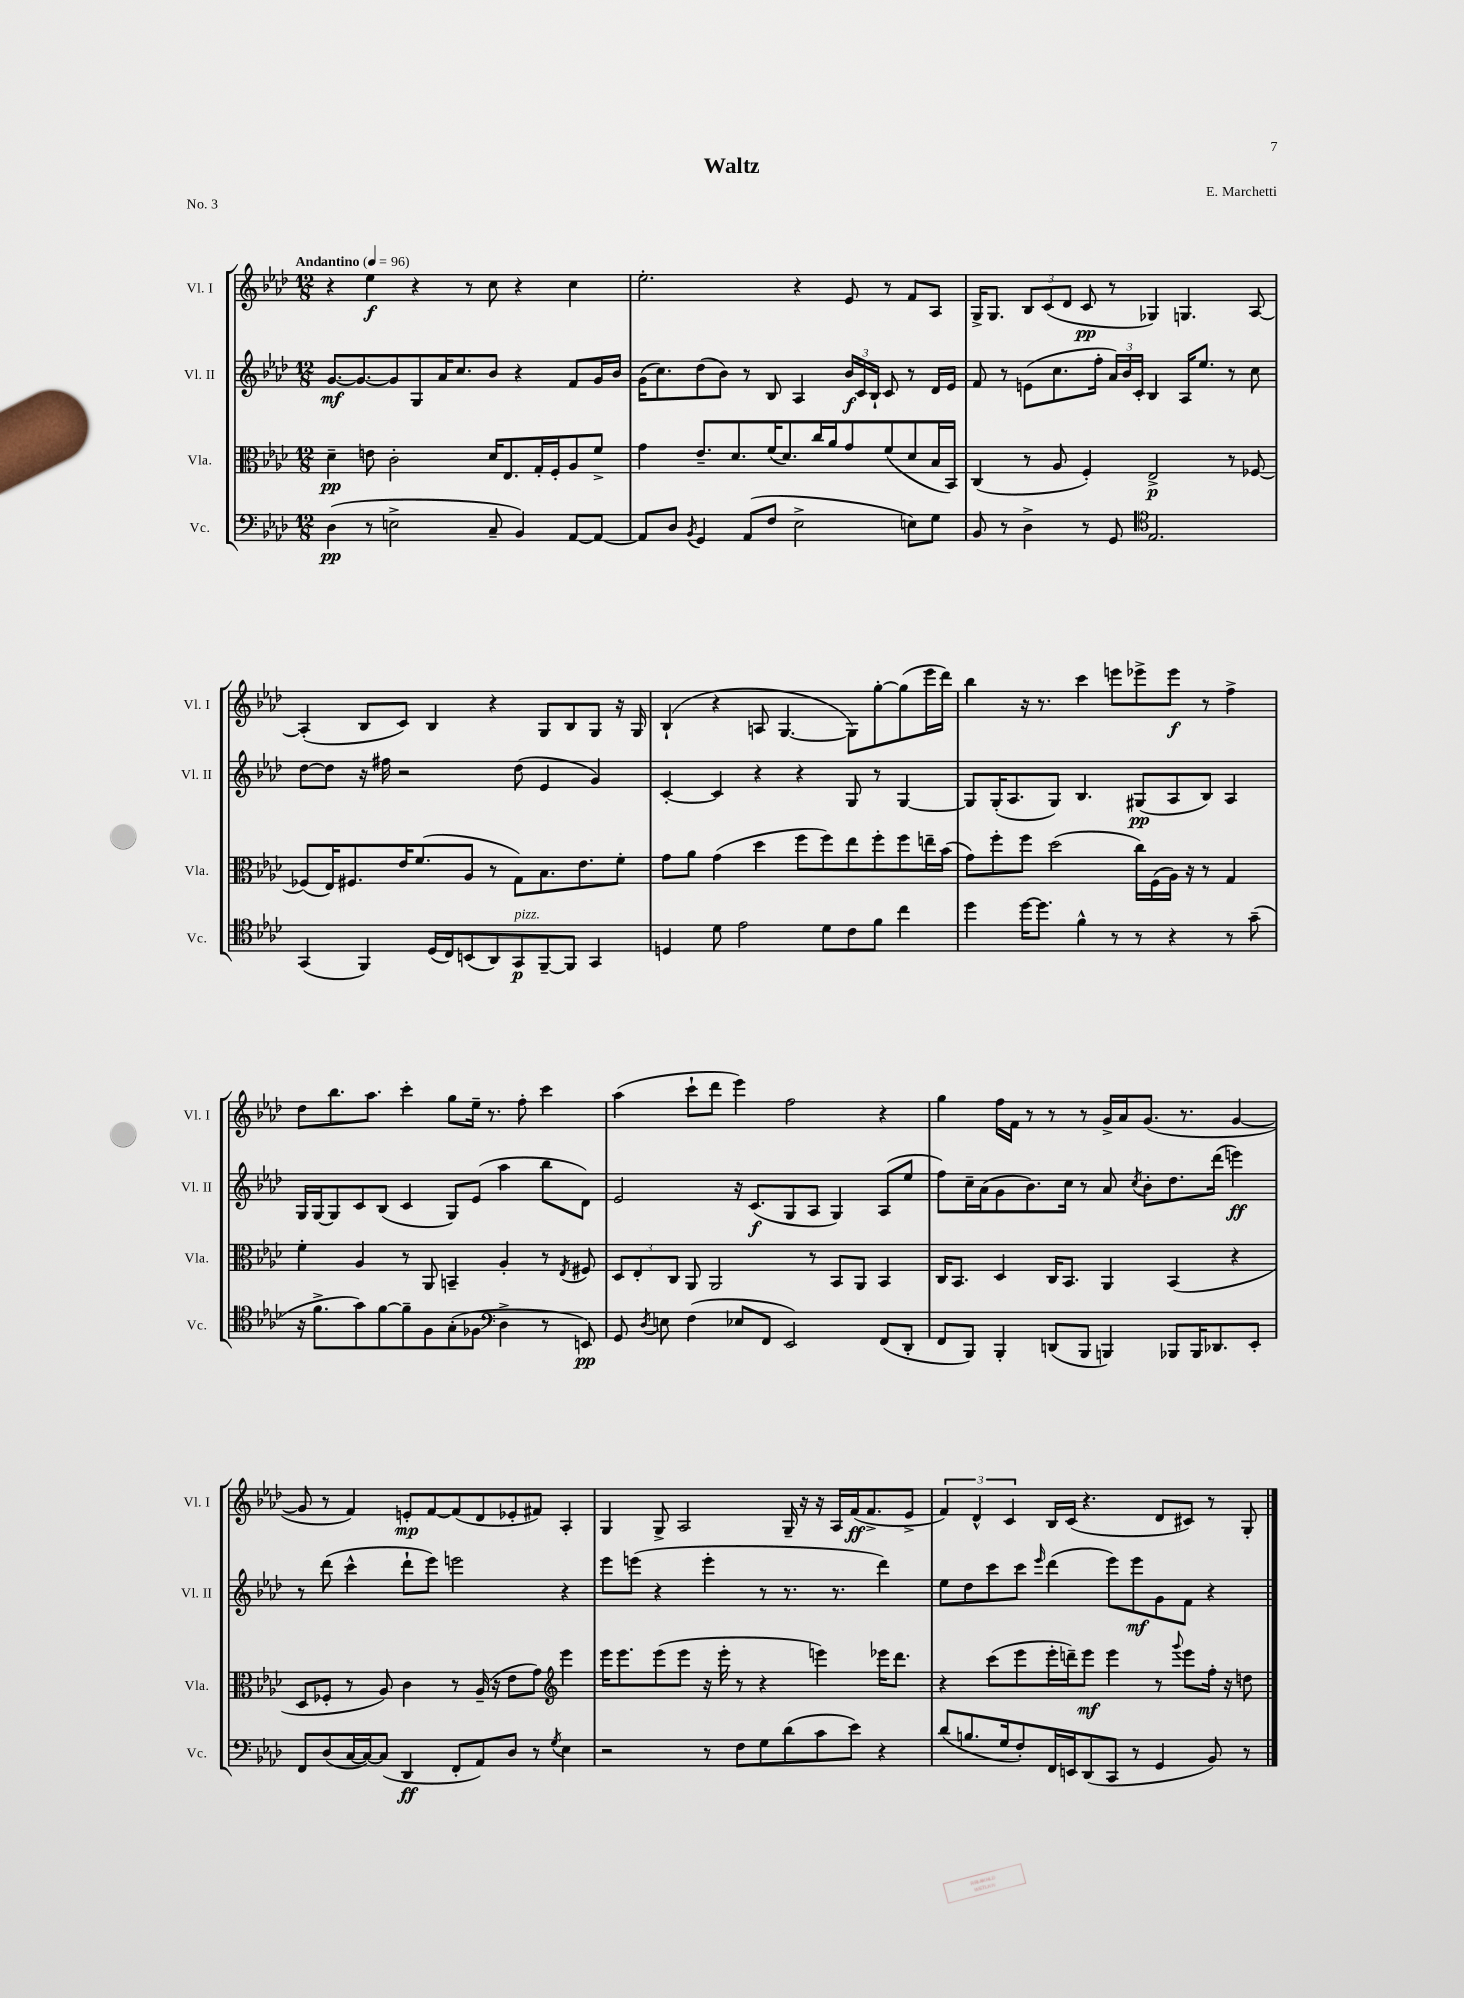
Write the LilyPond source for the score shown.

\header { title = "Waltz" composer = "E. Marchetti" piece = "No. 3" }
<<
\new StaffGroup <<
\new Staff = "s0" \with { instrumentName = "Vl. I" shortInstrumentName = "Vl. I" } {
    \clef treble \key aes \major \numericTimeSignature \time 12/8 \tempo "Andantino" 4 = 96
    \autoBeamOff r4 ees''4\f r4 r8 c''8 r4 c''4 |
    ees''2.-. r4 ees'8 r8 f'8[ aes8] |
    g16[-> g8.] \tuplet 3/2 { bes8[ c'8( des'8] } c'8\pp r8 ges4) g4. aes8~ |
    aes4-.( bes8[ c'8]) bes4 r4 g8[ bes8 g8] r16 g16 |
    bes4-!( r4 a8 g4.~ g8[) g''8~-. g''8( ees'''16 des'''16]) |
    bes''4 r16 r8. c'''4 e'''8[ ees'''8-> ees'''8]\f r8 f''4-> |
    des''8[ bes''8. aes''8.] c'''4-. g''8[ ees''16]-- r8. f''8-. c'''4 |
    aes''4( c'''8[-! des'''8] ees'''4) f''2 r4 |
    g''4 f''16[ f'16] r8 r8 r8 g'16[-> aes'16 g'8.]( r8. g'4~ |
    g'8 r8 f'4) e'8[-.\mp f'8~ f'8( des'8 ees'8-. fis'8]) aes4-. |
    g4 g8-> aes2 g16-- r16 r16 aes16[ f'16\ff( f'8.-> ees'8]-> |
    \tuplet 3/2 { f'4) des'4-^ c'4 } bes16[ c'16]( r4. des'8[ cis'8]) r8 g8-. \bar "|." |
}
\new Staff = "s1" \with { instrumentName = "Vl. II" shortInstrumentName = "Vl. II" } {
    \clef treble \key aes \major \numericTimeSignature \time 12/8
    \autoBeamOff g'8.[~\mf g'8.~ g'8 g8 aes'16 c''8. bes'8] r4 f'8[ g'16 bes'16] |
    g'16[( c''8.) des''8( bes'8]) r8 bes8 aes4 \tuplet 3/2 { bes'16[\f c'16 bes16]-! } c'8 r8 des'16[ ees'16] |
    f'8 r8 e'8[( c''8. f''16]-. \tuplet 3/2 { aes'16[) bes'16 c'16]-. } bes4 aes16[ ees''8.] r8 c''8 |
    des''8[~ des''8] r16 fis''16 r2 des''8( ees'4 g'4) |
    c'4~-. c'4 r4 r4 g8 r8 g4~ |
    g8[ g16-.( aes8. g8]) bes4. gis8[\pp( aes8 bes8]) aes4 |
    g16[ g16~ g8 c'8 bes8]( c'4 g8[) ees'8]( aes''4 bes''8[ des'8]) |
    ees'2 r16 c'8.[\f( g8 aes8] g4) aes8[( ees''8] |
    f''8[) c''16-- aes'16( g'8 bes'8.) c''16] r8 aes'8 \acciaccatura { c''8 } bes'8[-. des''8. des'''16]( e'''4\ff) |
    r8 des'''8( c'''4-^ des'''8[-! ees'''8]) e'''2 r4 |
    ees'''8[ e'''8]( r4 e'''4-. r8 r8. r8. des'''4) |
    ees''8[ des''8 c'''8 c'''8] \grace { ees'''16 } des'''4( ees'''8[) ees'''8\mf g'8 f'8] r4 \bar "|." |
}
\new Staff = "s2" \with { instrumentName = "Vla." shortInstrumentName = "Vla." } {
    \clef alto \key aes \major \numericTimeSignature \time 12/8
    \autoBeamOff des'4--\pp e'8 c'2-. des'16[ ees8. g16-. f16-. aes8 f'8]-> |
    g'4 ees'8.[-- des'8. f'16( des'8.) c''16 aes'16 g'8 f'8( des'8 bes16 bes,16]) |
    c4( r8 aes8 f4-.) ees2->\p r8 fes8~ |
    fes8[( ees16) fis8. ees'16 f'8.( aes8] r8 g8[) bes8. ees'8. f'8]-. |
    g'8[ aes'8] g'4( des''4 f''8[ f''8) ees''8 f''8-. f''8 e''16-- bes'16]( |
    g'8[) f''8-. f''8] des''2( c''16[) f16( aes16]) r16 r8 g4 |
    f'4-. aes4 r8 aes,8 b,4-- aes4-. r8 \acciaccatura { ees8 } fis8 |
    \tuplet 3/2 { des8[ ees8-. c8] } aes,8 aes,2 r8 bes,8[ aes,8] bes,4 |
    c16[ bes,8.] des4 c16[ bes,8.] aes,4 bes,4( r4 |
    des8[ fes8]-. r8 aes8) c'4 r8 aes16--( r16 ees'8[ g'8]) \clef treble ees'''4 |
    ees'''16[ ees'''8. ees'''8( ees'''8] r16 ees'''16-. r8 r4 e'''4) ees'''16[ des'''8.] |
    r4 c'''8[( ees'''8 ees'''16-. d'''16--) ees'''8]\mf ees'''4 r8 \appoggiatura { g'''8 } ees'''8[ f''16]-. r16 d''8 \bar "|." |
}
\new Staff = "s3" \with { instrumentName = "Vc." shortInstrumentName = "Vc." } {
    \clef bass \key aes \major \numericTimeSignature \time 12/8
    \autoBeamOff des4\pp( r8 e2-> c8-- bes,4) aes,8[~ aes,8]~ |
    aes,8[ des8] \acciaccatura { bes,8 } g,4 aes,8[( f8] ees2-> e8[) g8] |
    bes,8 r8 des4-> r8 g,8 \clef tenor ees2. |
    g,4( f,4) des16[( c16) b,8( aes,8) g,8\p^\markup { \italic "pizz." } f,8~-- f,8] g,4 |
    d4 des'8 ees'2 des'8[ c'8 f'8] c''4 |
    des''4 des''16[~ des''8.] f'4-^ r8 r8 r4 r8 g'8--( |
    r16 f'8.[-> g'8) f'8~ f'8-- f8 g8-.( fes8] \clef bass des4-> r8 e,8\pp) |
    g,8 \acciaccatura { des8 } e8 f4( ees8[ f,8] ees,2) f,8[( des,8]-. |
    f,8[ bes,,8]) bes,,4-. d,8[( bes,,8] b,,4) bes,,8[ bes,,16 des,8. ees,8]-. |
    f,8[ des8( c16~ c16~) c8]( des,4\ff f,8[-. aes,8) des8] r8 \acciaccatura { g8 } ees4 |
    r2 r8 f8[ g8 des'8( c'8 ees'8]) r4 |
    des'8[( b8. g16 f8-.) f,16 e,16 des,8( c,8] r8 g,4 bes,8) r8 \bar "|." |
}
>>
>>
\layout { \context { \Score \remove "Bar_number_engraver" } }
